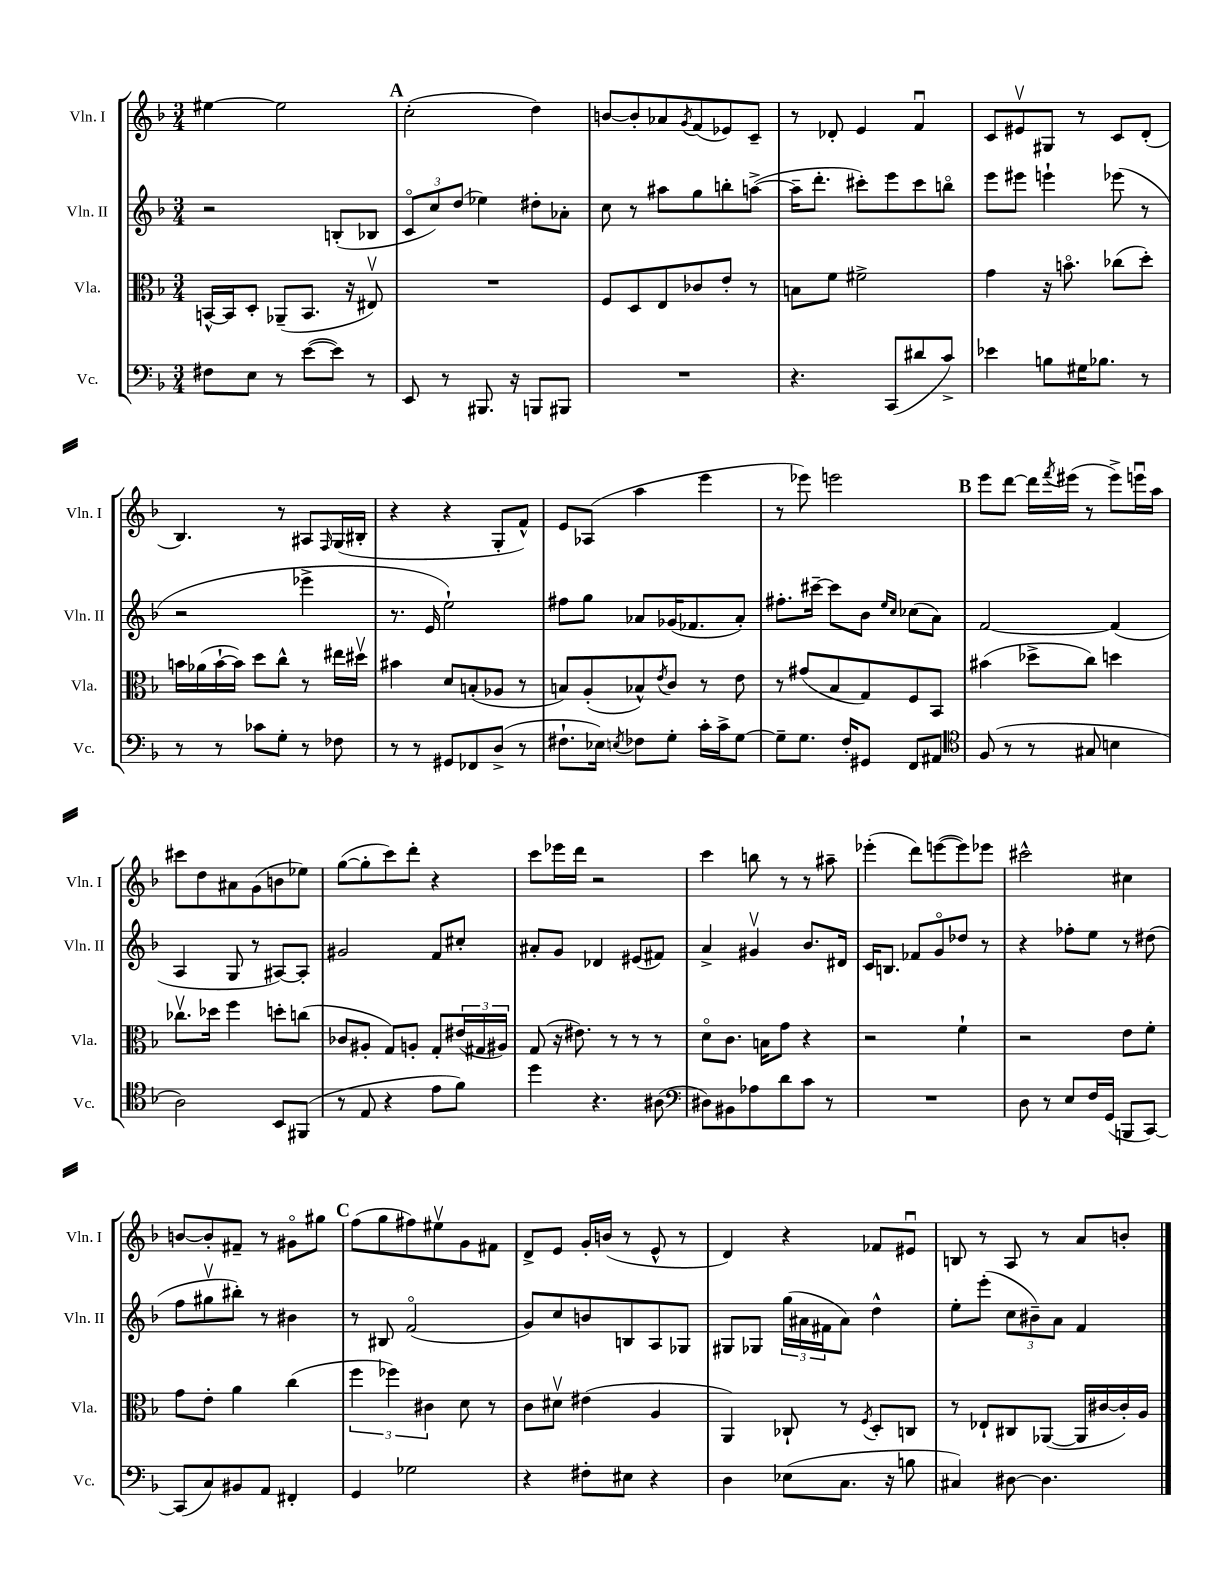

**kern	**kern	**kern	**kern
*staff4	*staff3	*staff2	*staff1
*clefF4	*clefC3	*clefG2	*clefG2
*k[b-]	*k[b-]	*k[b-]	*k[b-]
*M3/4	*M3/4	*M3/4	*M3/4
8F#\L	[16BB^^/LL	2r	[4ee#\
.	16BB/]J	.	.
8E\J	8D'/J	.	.
8r	(8AA-~/L	.	2ee#\]
([8e\L	8.BB/J	.	.
8e\]J)	.	(8B'/L	.
.	16r	.	.
8r	8E#v/)	8B-/J	.
=	=	=	=
8EE/	2.r	12co/L	(2cc'\
.	.	12cc/)	.
8r	.	.	.
.	.	(12dd/J	.
8.BBB#/	.	4ee-\)	.
16r	.	.	.
8BBB/L	.	8dd#'\L	4dd\)
8BBB#/J	.	8a-'\J	.
=	=	=	=
2.r	8F/L	8cc\	[8b/L
.	8D/	8r	8b'/]
.	8E/	8aa#\L	8a-/
.	.	.	8qg/
.	8c-/	8gg\	(8f/
.	8e'/J	8bb'\	8e-/)
.	8r	([8aa^\J	8c~/J
=	=	=	=
4.r	8B\L	16aa~\]LK	8r
.	.	8.ddd'\J	.
.	8f\J	.	8d-'/
.	2f#^\	8ccc#'\L)	4e/
(8CC/L	.	8eee\	.
8d#/	.	8ccc#\	4fu/
8c^/J)	.	8bbo\J	.
=	=	=	=
4e-\	4g\	8eee\L	8c/L
.	.	8eee#\J	8e#v/
8B\L	16r	4eee`\	8G#/J
.	8.bo\	.	.
16G#\K	.	.	8r
8.B-\J	.	.	.
.	(8cc-\L	(8eee-\	8c/L
8r	8dd'\J)	8r	(8d'/J
=	=	=	=
8r	16b\LL	2r	4.B-/)
.	(16a-\	.	.
8r	[16b`\	.	.
.	16b\]JJ)	.	.
8c-\L	8dd\L	.	.
8G'\J	8cc^^\J	.	8r
8r	8r	4eee-^\	8A#/L
.	.	.	16qqF/
8F-\	16ee#\LL	.	(16G/L
.	16dd#v\JJ	.	16B#'/JJ
=	=	=	=
8r	4b#\	8.r	4r
8r	.	.	.
.	.	16e/	.
8GG#/L	8d/L	2ee`\)	4r
8FF-/	(8B'/	.	.
(8D^/J	8A-/J	.	8G'/L
8r	8r	.	8f^^/J)
=	=	=	=
8.F#`\L	8B/L)	8ff#\L	8e/L
.	(8A'/	8gg\J	(8A-/J
16E-\Jk)	.	.	.
8qE/	.	.	.
8F-\L	8B-^^/)	8a-/L	4aa\
.	8qe/	.	.
8G'\J	8c/J	(16g-/K	.
.	.	8.f-/	.
16c'\LL	8r	.	4eee\
16c^\J	.	.	.
[8G\J	8e\	8a-'/J)	.
=	=	=	=
8G~\]L	8r	8.ff#'\L	8r
8.G\J	(8g#/L	.	8eee-\)
.	.	[16ccc#~\Jk	.
.	8B-/	8ccc#\]L	2eee\
16F'/LK	.	.	.
8GG#/J	8G/)	8b-\J	.
.	.	16qqee/LL	.
.	.	16qqcc/JJ	.
8FF/L	8F/	(8cc-\L	.
8AA#/J	8BB-/J	8a\J)	.
=	=	=	=
*clefC4	*	*	*
(8F/	(4b#\	[2f/	8eee\L
8r	.	.	[8ddd\J
8r	8dd-^\L	.	16ddd\]LL
.	.	.	8qfff/
.	.	.	(16eee#\JJ
8G#/	8cc\J)	.	8r
4B\	4dd\	(4f/]	8eee#^\L)
.	.	.	16eeeu\L
.	.	.	16aa\JJ
=	=	=	=
2A\)	8.cc-v\L	4A/	8ccc#\L
.	.	.	8dd\
.	16dd-\Jk	.	.
.	4ff\	8G/	8a#\
.	.	8r	(8g\
8BB-/L	8dd'\L	[8A#/L)	8b\
(8FF#/J	(8cc\J	8A#'/]J	8ee-\J)
=	=	=	=
8r	8c-/L	2g#/	([8gg\L
8E/	8A#'/J	.	8gg'\]
4r	8G/L)	.	8ccc\)
.	8A'/J	.	8ddd'\J
8e\L	8G'/L	8f/L	4r
8f\J)	(24e#/L	8cc#'/J	.
.	24G#/	.	.
.	24A#/JJ)	.	.
=	=	=	=
4dd\	(8G/	8a#'/L	8ccc\L
.	16r	8g/J	16eee-\L
.	8.e#\)	.	16ddd\JJ
4.r	.	4d-/	2r
.	8r	.	.
.	8r	(8e#/L	.
(8A#\	8r	8f#/J)	.
=	=	=	=
*clefF4	*	*	*
8D#\L)	8do\L	4a^/	4ccc\
8BB#\	8.c\J	.	.
8A-\	.	4g#v/	8bb\
.	16B\LK	.	.
8d\	8g\J	.	8r
8c\J	4r	8.b-/L	8r
8r	.	.	8aa#~\
.	.	16d#/Jk	.
=	=	=	=
2.r	2r	16c/LK	(4eee-'\
.	.	8.B/J	.
.	.	8f-/L	8ddd\L)
.	.	8go/	([8eee\
.	4f`\	8dd-/J	8eee\])
.	.	8r	8eee-\J
=	=	=	=
8D\	2r	4r	2ccc#^^\
8r	.	.	.
8E/L	.	8ff-'\L	.
16F/L	.	8ee\J	.
(16GG/JJ	.	.	.
8BBB/L	8e\L	8r	4cc#\
[8CC/J)	8f'\J	(8dd#\	.
=	=	=	=
(8CC/]L	8g\L	8ff\L	[8b/L
8C/)	8e'\J	8gg#v\	8b'/]
8BB#/	4a\	8bb#'\J)	8f#~/J
8AA/J	.	8r	8r
4FF#'/	(4cc\	4b#\	8g#o\L
.	.	.	8gg#\J
=	=	=	=
4GG/	6ff\	8r	(8ff\L
.	.	8B#/	8gg\
.	6ff-\)	.	.
2G-\	.	(2fo/	8ff#\)
.	6c#\	.	.
.	.	.	8ee#v\
.	8d\	.	8g\
.	8r	.	8f#\J
=	=	=	=
4r	8c\L	8g/L)	8d^/L
.	8d#v\J	8cc/	8e/J
8F#'\L	(4e#\	8b/	16g'/LL
.	.	.	(16b/JJ
8E#\J	.	8B/	8r
4r	4A/	8A/	8e^^/
.	.	8G-/J	8r
=	=	=	=
4D\	4AA/)	8G#/L	4d/)
.	.	8G-/J	.
(8E-\L	8C-`/	(24gg\LL	4r
.	.	24a#\	.
.	.	24f#\J	.
8.C\J	8r	8a#\J)	.
.	8qF/	.	.
.	8D'/L	4dd^^\	8f-/L
16r	.	.	.
8B\	8C/J	.	8e#u/J
=	=	=	=
4C#/)	8r	8ee'\L	8B/
.	8E-`/L	(8eee'\J	8r
[8D#\	8C#/	12cc\L	8A/
.	.	12b#~\)	.
4.D#\]	([8AA-/J	.	8r
.	.	12a\J	.
.	16AA-/]LL	4f/	8a/L
.	[16c#/	.	.
.	16c#'/])	.	8b'/J
.	16A/JJ	.	.
==	==	==	==
*-	*-	*-	*-
